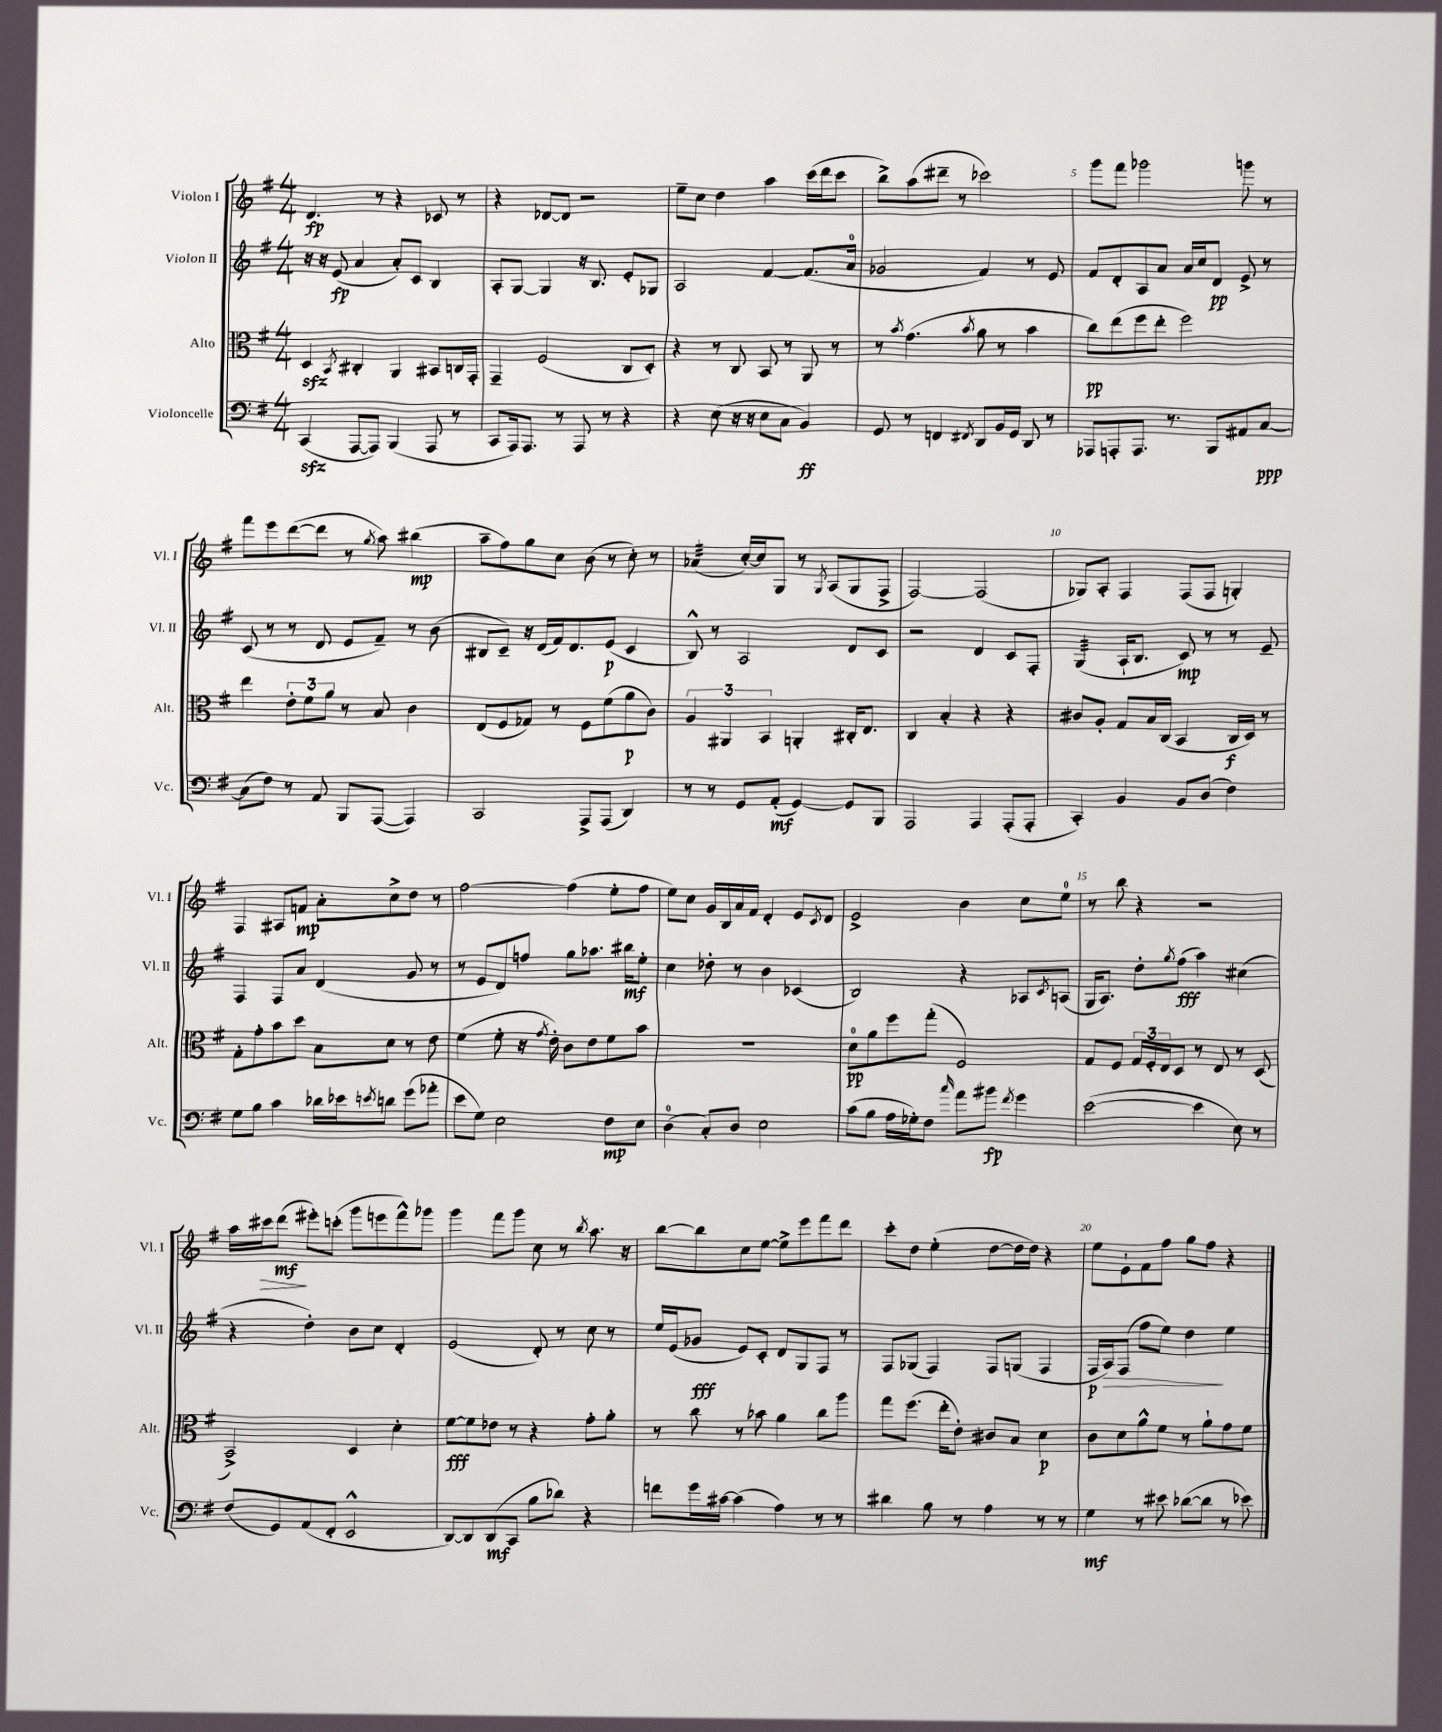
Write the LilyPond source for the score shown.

<<
\new StaffGroup <<
\new Staff = "s0" \with { instrumentName = "Violon I" shortInstrumentName = "Vl. I" } {
    \clef treble \key g \major \numericTimeSignature \time 4/4
    d'4.\fp r8 r4 ces'8 r8 |
    r4 des'8~ des'8 r2 |
    e''8-- c''8 d''4 a''4 c'''16( d'''16 c'''8 |
    b''8->) a''8( dis'''8-- r8 ces'''2) |
    g'''8 fis'''8 ges'''2 g'''8 r8 |
    fis'''8 e'''8 d'''8~( d'''8 r8 \acciaccatura { g''8 } a''8) bis''4\mp( |
    a''8-- fis''8) g''8 c''8 b'8( r8 c''8-.) r8 |
    aes'4:32( c''16~-.) c''16 g8 r8 \acciaccatura { g8 } a8( g8 fis8-> |
    fis2~) fis2( |
    ges8) a8-. fis4 fis8( fis8 g4-.) |
    fis4 ais8 f'8\mp a'8-. c''8-> d''8 r8 |
    fis''2~ fis''4( e''8-. fis''8 |
    e''8) c''8 g'16 b16 a'16 fis'16 d'4-. e'8 \acciaccatura { c'8 } d'8 |
    e'2-> b'4 c''8 e''8-0 |
    r8 b''8 r4 r2 |
    a''16 cis'''16\> d'''8\mf\!( eis'''8-.) c'''8-.( g'''8 e'''8 fis'''8-^) ges'''8 |
    g'''4 fis'''8 g'''8 c''8 r8 \acciaccatura { b''8 } a''8. r16 |
    b''8~ b''8 c''8 e''8~ e''8-> e'''8 fis'''8 d'''8 |
    c'''8-. d''8 e''4-.( d''8~ d''16 d''16) r4 |
    e''8 e'8-! fis'8 fis''8 g''8 fis''8 r4 \bar "|." |
}
\new Staff = "s1" \with { instrumentName = "Violon II" shortInstrumentName = "Vl. II" } {
    \clef treble \key g \major \numericTimeSignature \time 4/4
    r16 r16 e'8\fp( a'4 a'8-.) c'8 b4 |
    a8-. g8~ g4 r16 b8. e'8-. ges8 |
    a2 fis'4~ fis'8.( a'16-0 |
    ges'2 fis'4) r8 e'8 |
    fis'8 d'8-. a8 a'8 a'16 c''16 d'8\pp e'8-> r8 |
    c'8( r8 r8 d'8 e'8 fis'8--) r8 b'8( |
    bis8 c'8--) r16 d'16( fis'16) d'8. e'8\p( c'4 |
    b8-^) r8 a2 d'8 c'8 |
    r2 d'4 c'8 fis8-. |
    g4:32( a16-! b8. c'8\mp) r8 r8 e'8-- |
    fis4 fis8 a'8 d'4( g'8 r8 |
    r8 e'8 d'8) f''8 g''8 aes''8. bis''16\mf e''8-. |
    c''4 des''8-. r8 b'4 ces'4( |
    b2) r4 aes8 \acciaccatura { c'8 } a8( |
    g16 a8.) d''8-. \acciaccatura { g''8 } fis''8\fff( a''4) cis''4( |
    r4 d''4-.) b'8 c''8 d'4-. |
    e'2( d'8-.) r8 c''8 r8 |
    e''16 e'16( ges'8\fff e'8) c'8-. d'8 g8 fis8 r8 |
    fis8 ges8( fis4) fis8 g8( fis4 |
    fis16\p a16\>) fis8( fis''8 e''8) d''4\! e''4 \bar "|." |
}
\new Staff = "s2" \with { instrumentName = "Alto" shortInstrumentName = "Alt." } {
    \clef alto \key g \major \numericTimeSignature \time 4/4
    d4\sfz \acciaccatura { b,8 } cis4-. a,4 bis,8 c16 g,16-. |
    g,4-- fis2( c8 d8-.) |
    r4 r8 c8 b,8 r8 a,8 r8 |
    r8 \acciaccatura { b'8 } g'4.( \acciaccatura { b'8 } a'8 r8 b'4 |
    c''8\pp) e''8( fis''8 e''8-. fis''2) |
    e''4 \tuplet 3/2 { e'8-. fis'8 a'8 } r8 b8 c'4 |
    e8( fis8 ges8) r8 fis8 fis'8( a'8\p c'8) |
    \tuplet 3/2 { a4 ais,4 b,4 } a,4-. cis16-. e8. |
    c4 b4-. r4 r4 |
    cis'8 a8-. g8 b16 c16( b,4 c16\f d16) r8 |
    g8-. g'8-. b'8 d''8 b8 d'8 r8 e'8 |
    fis'4( fis'8-. r16 \acciaccatura { g'8 } e'16-.) c'8 e'8 fis'8 b'8 |
    R1 |
    d'8-0\pp a'8 fis''8 g''8-.( fis2) |
    g8 fis8 \tuplet 3/2 { g16 fis16-. e16 } d8 r8 e8 r8 d8( |
    b,2->) d4 d'4-. |
    fis'8~\fff fis'8 ees'8 r8 r4 g'8-. a'8-. |
    r8 c''8 r8 bes'8 a'4 c''8 a''8 |
    g''8 fis''8.( e''16-. e'8-.) cis'8 b8 d'4\p |
    c'8 d'8 a'8-^ fis'8 r8 a'8-! g'8 fis'8 \bar "|." |
}
\new Staff = "s3" \with { instrumentName = "Violoncelle" shortInstrumentName = "Vc." } {
    \clef bass \key g \major \numericTimeSignature \time 4/4
    c,4\sfz( a,,8~ a,,8) b,,4( a,,8 r8 |
    c,8 a,,16) a,,8. r8 a,,8 r8 r4 |
    r4 e8( r16 r16 e8 c8 b,4\ff) |
    g,8 r8 f,4 \acciaccatura { fis,8 } d,8 b,16 g,16 d,8 r8 |
    aes,,8 a,,8-. a,,8. r8. b,,8 ais,8 c8~\ppp |
    c8( fis8) r8 a,8 b,,8 a,,8~( a,,4) |
    c,2 a,,8-> a,,8( d,4) |
    r8 r8 g,8 a,8-.\mf( g,4~) g,8 b,,8 |
    a,,2 a,,4 a,,8-.( a,,8-. |
    c,4-.) b,4 b,8 d8( fis4) |
    g8 b8 c'4 des'16 ees'16 \acciaccatura { e'8 } d'8 g'8( aes'8-. |
    e'8 g8) e2 fis8\mp e8 |
    d4-0( c8-.) d8 e2 |
    c'8( b8 a16 ges16-.) fis8 \grace { c''16 } a'8 bis'8\fp \acciaccatura { fis'8 } g'4 |
    e'2~( e'4 e8) r8 |
    fis8( g,8) a,8( fis,8-. e,2-^ |
    d,8~) d,8 d,8\mf( c,8 b8 des'8) r4 |
    f'8 g'16 cis'16~ cis'4( a4) r8 r8 |
    dis'4 b8 r8 a4 r8 r8 |
    g4\mf r8 eis'8 des'8~( des'8 r8 ees'8) \bar "|." |
}
>>
>>
\layout { \context { \Score \override BarNumber.break-visibility = ##(#f #t #t) barNumberVisibility = #(every-nth-bar-number-visible 5) } }
